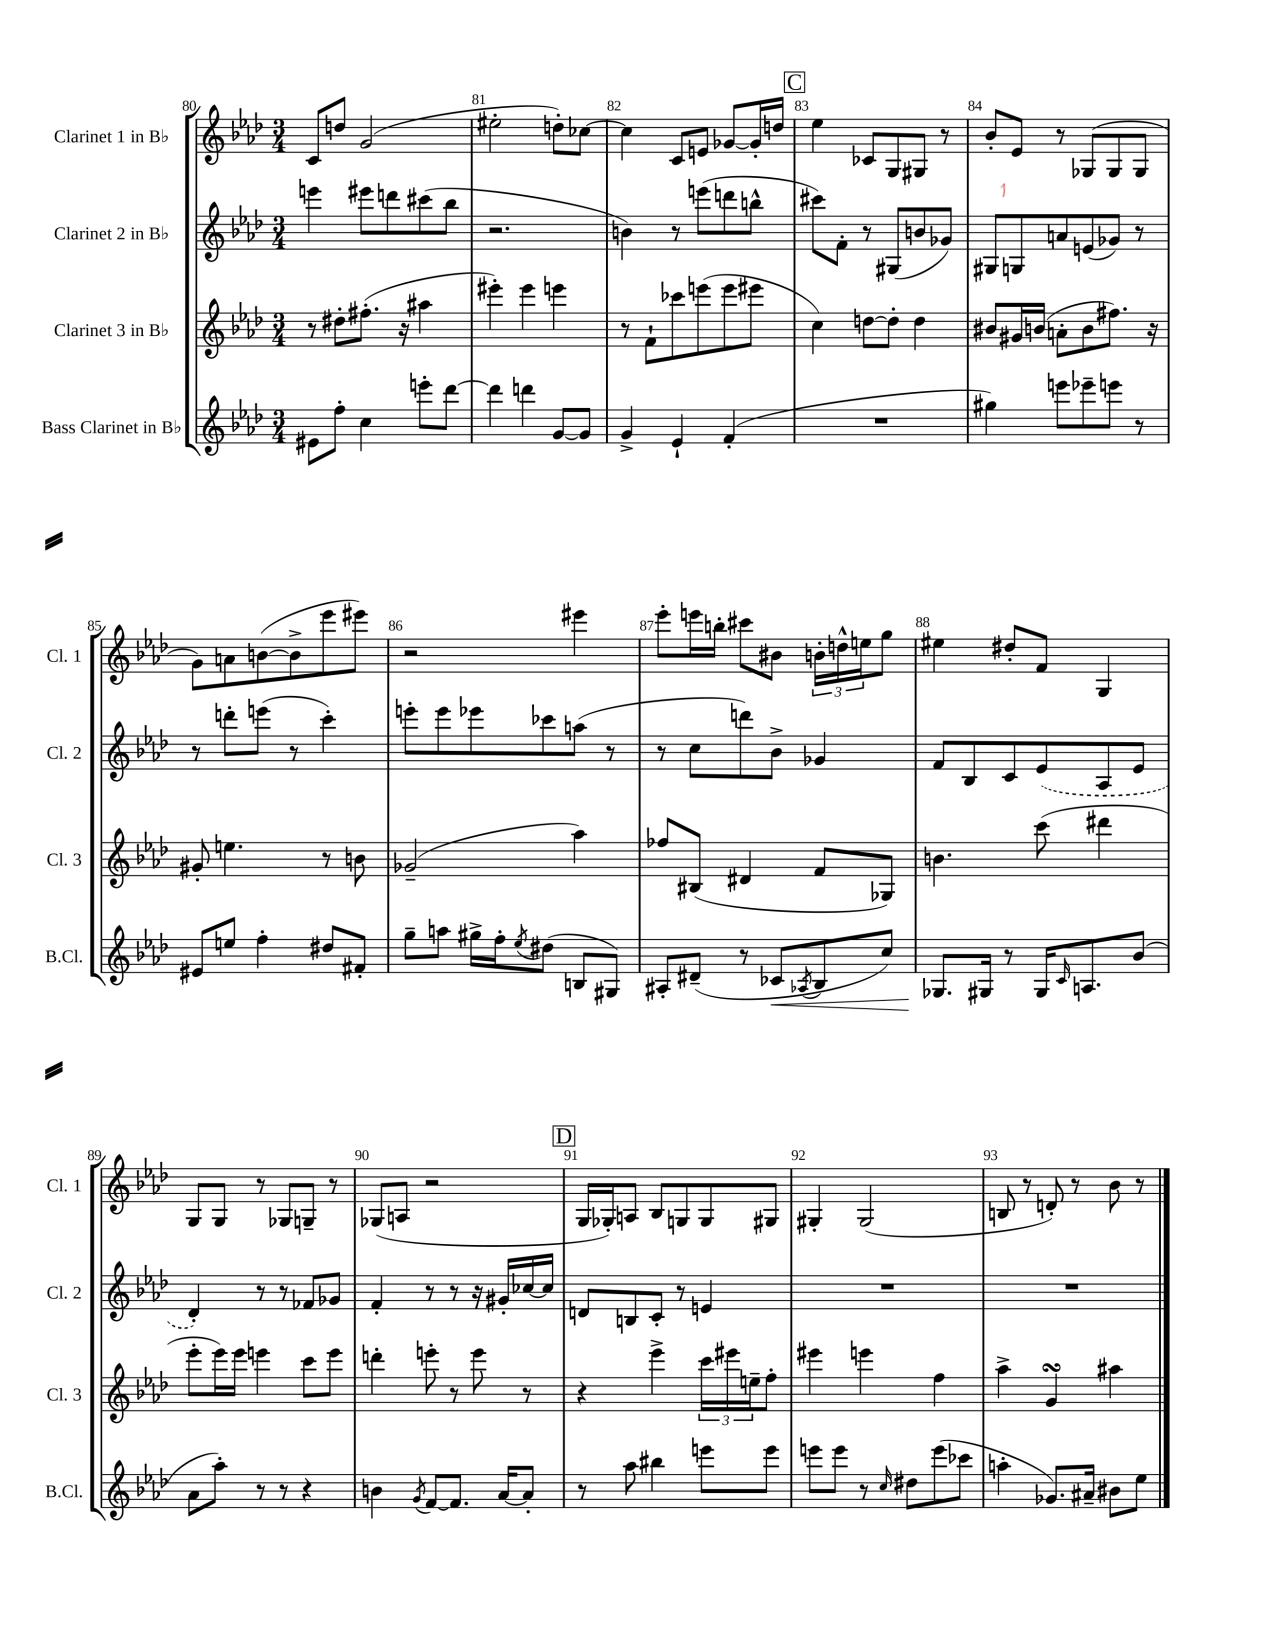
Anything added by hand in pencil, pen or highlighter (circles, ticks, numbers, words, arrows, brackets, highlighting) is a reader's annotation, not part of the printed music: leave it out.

**kern	**dynam	**kern	**kern	**kern
*part4	*part4	*part3	*part2	*part1
*staff4	*staff4	*staff3	*staff2	*staff1
*I"Bass Clarinet in B♭	*	*I"Clarinet 3 in B♭	*I"Clarinet 2 in B♭	*I"Clarinet 1 in B♭
*I'B.Cl.	*	*I'Cl. 3	*I'Cl. 2	*I'Cl. 1
*clefG2	*	*clefG2	*clefG2	*clefG2
*k[b-e-a-d-]	*	*k[b-e-a-d-]	*k[b-e-a-d-]	*k[b-e-a-d-]
*M3/4	*	*M3/4	*M3/4	*M3/4
=80	=80	=80	=80	=80
8e#X\L	.	8r	4eeen\	8c/L
8ff'\J	.	8dd#X'\L	.	8ddn/J
4cc\	.	(8.ff#X'\J	8eee#X\L	(2g/
.	.	.	8dddn\	.
.	.	16r	.	.
8eeen'\L	.	4aa#X\	(8ccc#X\	.
[8ddd-\J	.	.	8bb-\J	.
=81	=81	=81	=81	=81
4ddd-\]	.	4eee#X'\)	2.r	2ee#X'\
4dddn\	.	4eee#\	.	.
[8g/L	.	4eeen\	.	8ddn'\L)
8g/J]	.	.	.	[8cc-X\J
=82	=82	=82	=82	=82
4g^/	.	8r	4bn\)	4cc-\]
.	.	8f`\L	.	.
4e-`/	.	8ccc-X\	8r	8c/L
.	.	(8eeen\	(8eeen\L	8en/J
(4f'/	.	8eee\	8dddn\	[8g-X/L
.	.	8eee#X\J	8bbn^^\J	16g-'/L]
.	.	.	.	16ddn/JJ
!!LO:REH:place=s1:t=C
=83	=83	=83	=83	=83
2.r	.	4cc\)	8ccc#X\L)	4ee-\
.	.	.	8f'\J	.
.	.	[8ddn\L	8r	8c-X/L
.	.	8dd'\J]	(8G#X/L	8G/
.	.	4dd\	8bn/	8G#X/J
.	.	.	8g-X/J)	8r
=84	=84	=84	=84	=84
4gg#X\)	.	8b#X/L	8G#X/L	8b-'/L
.	.	16g#X/L	8Gn/	8e-/J
.	.	(16bn/JJ	.	.
8eeen\L	.	8an'\L	8an/	8r
8eee-X~\	.	8b\	(8en/	(8G-X/L
8eeen\J	.	8.ff#X\J)	8g-X/J)	8G-/
8r	.	.	8r	8G-/J
.	.	16r	.	.
!!LO:LB:g=z
=85	=85	=85	=85	=85
8e#X/L	.	8g#X'/	8r	8g\L)
8een/J	.	4.een\	8dddn'\L	8an\
4ff'\	.	.	(8eeen\J	([8bn\
.	.	.	8r	8b^\]
8dd#X/L	.	8r	4ccc'\)	8eee-\
8f#X'/J	.	8bn\	.	8eee#X\J)
=86	=86	=86	=86	=86
8gg~\L	.	(2g-X~/	8eeen'\L	2r
8aan\J	.	.	8eee\	.
16gg#X^\LL	.	.	8eee-X\	.
16ff'\J	.	.	.	.
8qee-/	.	.	.	.
(8dd#X\J	.	.	8ccc-X\	.
8Bn/L	.	4aa-\)	(8aan\J	4eee#X\
8G#X/J)	.	.	8r	.
=87	=87	=87	=87	=87
8A#X'/L	.	8ff-X/L	8r	8eee-'\L
(8d#X~/J	.	(8B#X/J	8cc\L	16eeen\L
.	.	.	.	16bbn'\JJ
8r	.	4d#X/	8dddn\)	8ccc#X\L
!	!LO:HP:b	!	!	!
8c-X/L	<	.	8b-^\J	8b#X\J
8qA-X/	.	.	.	.
8B-/	.	8f/L	4g-X/	24bn'\LL
.	.	.	.	24ddn^^\
.	.	.	.	24een\J
8cc/J)	.	8G-X/J)	.	8gg\J
=88	=88	=88	=88	=88
8.G-X/L	.	4.bn\	8f/L	4ee#X\
.	.	.	8B-/	.
16G#X/Jk	[	.	.	.
8r	.	.	8c/	8dd#X'/L
16G#/KL	.	(8ccc\	(8e-/	8f/J
16qqc/	.	.	.	.
8.An/	.	.	.	.
.	.	4ddd#X\	8A-/	4G/
(8b-/J	.	.	8e-/J	.
!!LO:LB:g=z
=89	=89	=89	=89	=89
8a-\L	.	8eee-'\L	4d-'/)	8G/L
8aa-'\J)	.	16eee-\L)	.	8G/J
.	.	16eee-\JJ	.	.
8r	.	4eeen\	8r	8r
8r	.	.	8r	8G-X/L
4r	.	8ccc\L	8f-X/L	8Gn~/J
.	.	8eee\J	8g-X/J	8r
=90	=90	=90	=90	=90
4bn\	.	4dddn'\	4f'/	(8G-X/L
.	.	.	.	8An/J
8qg/	.	.	.	.
[8f/L	.	8eeen'\	8r	2r
8.f/J]	.	8r	8r	.
.	.	8eee\	16r	.
[16a-/KL	.	.	16g#X'/LL	.
8a-'/J]	.	8r	[16cc-X/	.
.	.	.	16cc-/JJ]	.
!!LO:REH:place=s1:t=D
=91	=91	=91	=91	=91
8r	.	4r	8dn/L	16G/LL
.	.	.	.	16G-X'/J)
8aa-\	.	.	8Bn/	8An/J
4bb#X\	.	4eee-^\	8c'/J	8B-/L
.	.	.	8r	8Gn/
8eeen\L	.	24ccc\LL	4en/	8G/
.	.	24eee#X\	.	.
.	.	24een~\J	.	.
8eee\J	.	8ff'\J	.	8G#X/J
=92	=92	=92	=92	=92
8eeen\L	.	4eee#X\	2.r	4G#X'/
8eee\J	.	.	.	.
8r	.	4eeen\	.	(2G#/
16qqcc/	.	.	.	.
8dd#X\L	.	.	.	.
(8eee\	.	4ff\	.	.
8ccc-X\J	.	.	.	.
=93	=93	=93	=93	=93
4aan'\	.	4aa-^\	2.r	8Bn/
.	.	.	.	8r
8.g-X/L)	.	4gsSsS/	.	8dn'/)
.	.	.	.	8r
16a#X~/Jk	.	.	.	.
8b#X\L	.	4aa#X\	.	8b-\
8ee-\J	.	.	.	8r
==	==	==	==	==
*-	*-	*-	*-	*-
